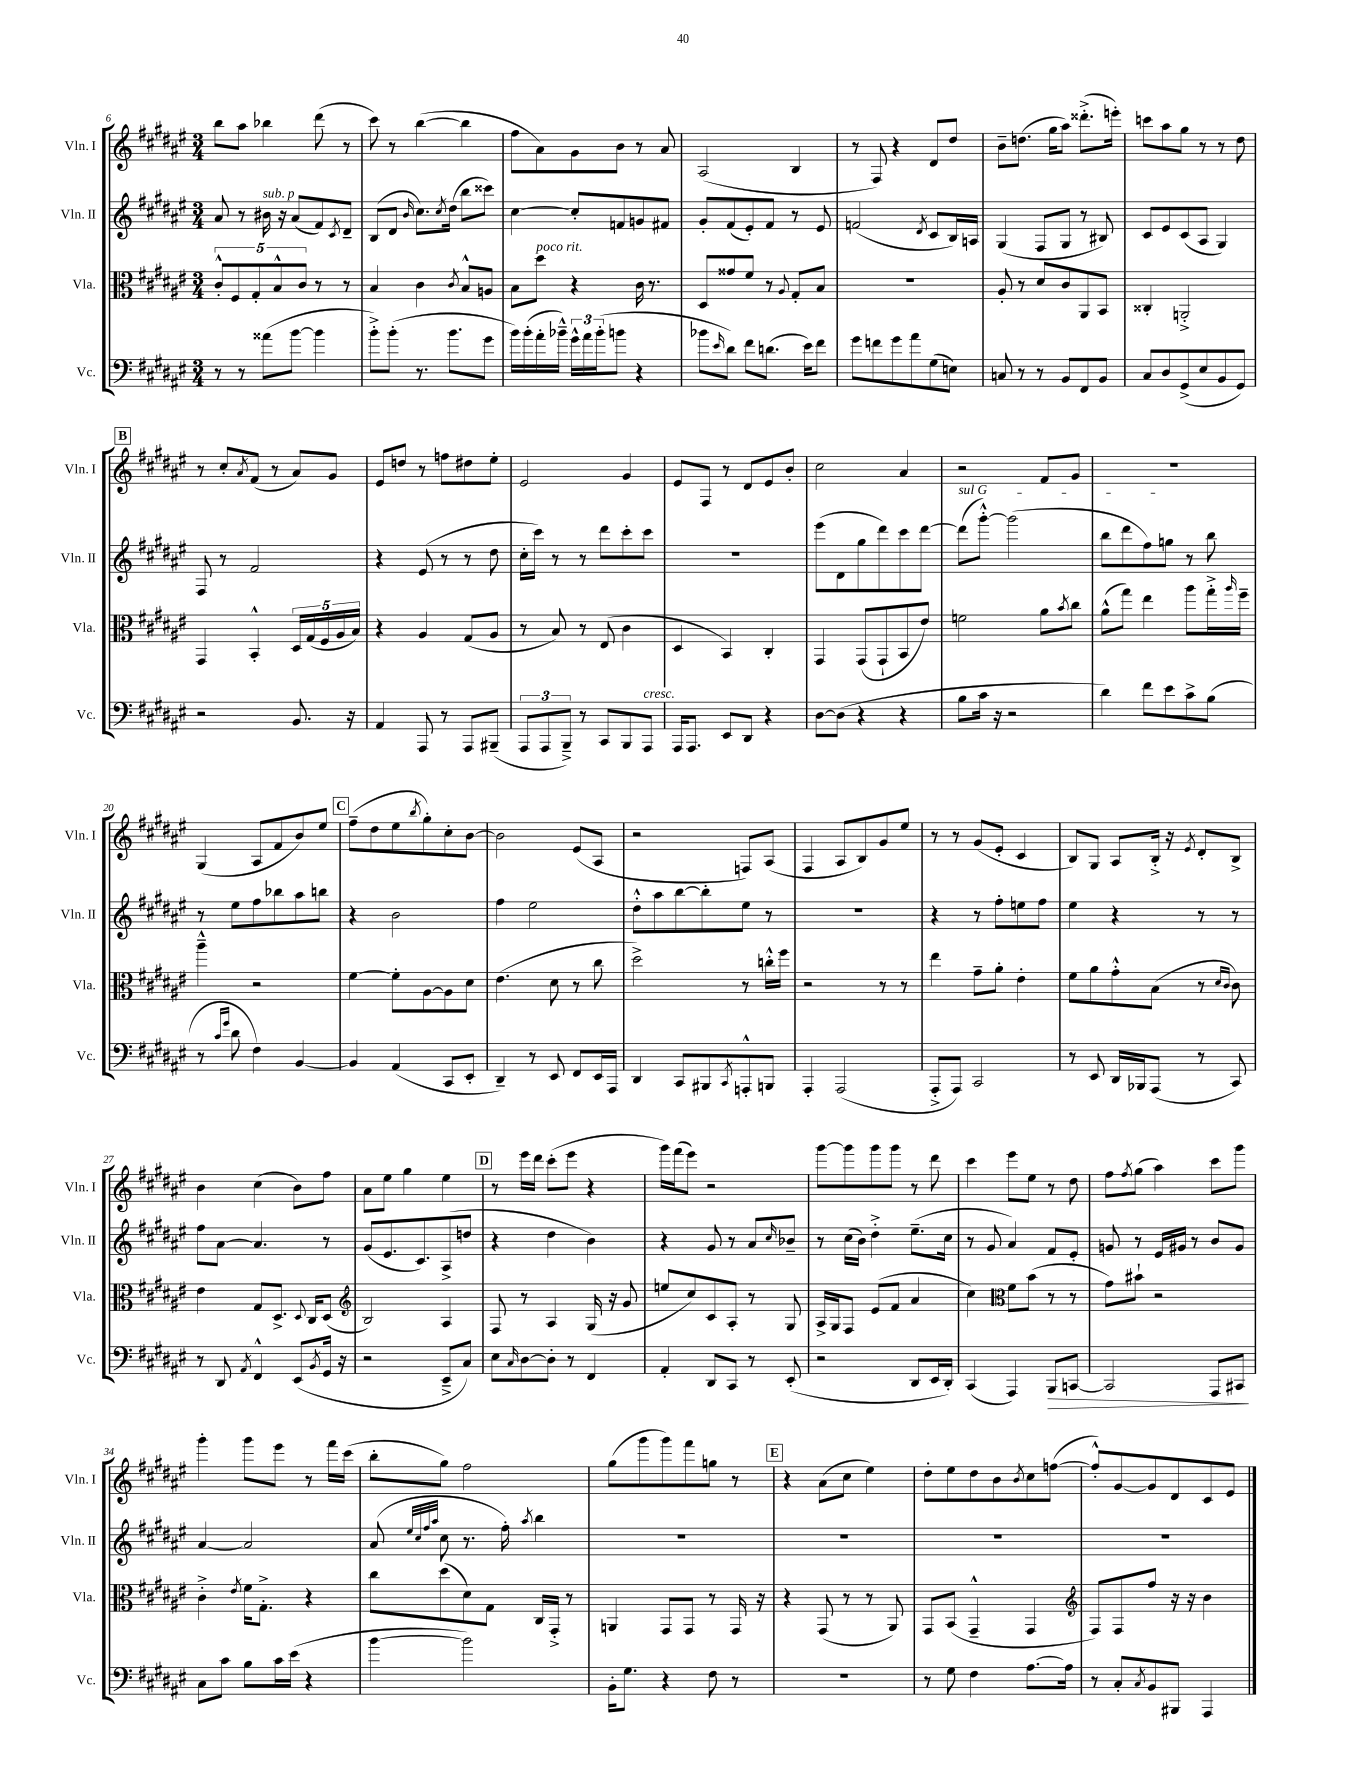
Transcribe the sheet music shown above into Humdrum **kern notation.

**kern	**dynam	**kern	**kern	**kern
*part4	*part4	*part3	*part2	*part1
*staff4	*staff4	*staff3	*staff2	*staff1
*I"Vc.	*	*I"Vla.	*I"Vln. II	*I"Vln. I
*I'Vc.	*	*I'Vla.	*I'Vln. II	*I'Vln. I
*clefF4	*	*clefC3	*clefG2	*clefG2
*k[f#c#g#d#a#e#]	*	*k[f#c#g#d#a#e#]	*k[f#c#g#d#a#e#]	*k[f#c#g#d#a#e#]
*M3/4	*	*M3/4	*M3/4	*M3/4
=6	=6	=6	=6	=6
8r	.	10c#'^^/L	8a#/	8bb\L
.	.	10F#/	.	.
8r	.	.	8r	8aa#\J
.	.	10G#'/	.	.
!	!	!	!LO:TX:a:i:t=sub. p	!
(8a##X\L	.	.	16b#X\	4bb-X\
.	.	10B^^/	.	.
.	.	.	16r	.
[8b\J	.	.	(8a#/L	.
.	.	10c#/J	.	.
4b\]	.	8r	8f#/)	(8ddd#\
.	.	.	8qc#/	.
.	.	8r	8d#~/J	8r
=7	=7	=7	=7	=7
8b'^\L)	.	4B/	(8B/L	8ccc#\)
(8b'\J	.	.	8d#/J	8r
.	.	.	16qqb/	.
8.r	.	4c#\	8.cc#\L)	([4bb\
.	.	.	8qcc#/	.
8.b\L	.	.	(16dd#\Jk	.
.	.	8qc#/	.	.
.	.	8B^^/L	8bb\L	4bb\]
8g#\J	.	8An/J	8ccc##X\J)	.
=8	=8	=8	=8	=8
16b\LL)	.	8B\L	[4cc#\	8ff#\L
(16b'\	.	.	.	.
!	!	!LO:TX:a:i:t=poco rit.	!	!
16a#'\	.	8dd#\J	.	8a#\)
16b-X~^^\JJ)	.	.	.	.
24g#^^\LL	.	4r	8cc#'/L]	8g#\
24a#\	.	.	.	.
(24b-'\J	.	.	.	.
8bn\J	.	.	8fn/	8b\J
4r	.	16c#\	8gn/	8r
.	.	8.r	.	.
.	.	.	8f#X/J	8a#/
=9	=9	=9	=9	=9
8b-X\L	.	8D#/L	8g#'/L	(2A#/
16qqe#/	.	.	.	.
8d#\J)	.	8g##X/	(8f#/	.
8f#\L	.	8f#/J	8e#'/)	.
(8.dn\J	.	8r	8f#/J	.
.	.	8qqA#/	.	.
.	.	8G#'/L	8r	4B/
16e#\KL)	.	.	.	.
8f#\J	.	8B/J	8e#/	.
=10	=10	=10	=10	=10
8g#\L	.	2.r	(2fn/	8r
8fn\	.	.	.	8F#/)
8g#\	.	.	.	4r
8a#\	.	.	.	.
.	.	.	8qd#/	.
(8G#\	.	.	8c#/L	8d#/L
8En\J)	.	.	16B/L)	8dd#/J
.	.	.	16An/JJ	.
=11	=11	=11	=11	=11
8Cn/	.	8A#'/	(4G#/	8b~\L
8r	.	8r	.	(8.ddn\J
8r	.	8d#/L	8F#/L	.
.	.	.	.	16gg#\KL
8BB/L	.	8c#/	8G#/J	8aa#\J)
8FF#/	.	8AA#/	8r	(8.ddd##X'^\L
8BB/J	.	8BB/J	8B#X/)	.
.	.	.	.	16eeen'\Jk)
=12	=12	=12	=12	=12
8C#/L	.	4C##X'/	8c#/L	8cccn\L
8D#/	.	.	8e#/	8aa#\
(8GG#^/	.	2AAn'^/	(8c#/	8gg#\J
8E#/	.	.	8A#/J	8r
8BB/	.	.	4G#/)	8r
8GG#/J)	.	.	.	8dd#\
!!LO:LB:g=z
!!LO:REH:place=s1:t=B
=13	=13	=13	=13	=13
2r	.	4GG#/	8F#/	8r
.	.	.	8r	8cc#'/L
.	.	.	.	8qa#/
.	.	4BB'^^/	2f#/	(8f#/J
.	.	.	.	8r
8.BB/	.	20D#/LL	.	8a#/L)
.	.	(20G#/	.	.
.	.	20F#/	.	.
.	.	.	.	8g#/J
.	.	20A#/	.	.
16r	.	.	.	.
.	.	20B/JJ)	.	.
=14	=14	=14	=14	=14
4AA#/	.	4r	4r	8e#/L
.	.	.	.	8ddn/J
8AAA#/	.	4A#/	(8e#/	8r
8r	.	.	8r	8ffn\L
8AAA#/L	.	(8G#/L	8r	8dd#X\
(8BBB#X~/J	.	8A#/J	8dd#\	8ee#'\J
=15	=15	=15	=15	=15
12AAA#/L	.	8r	16cc#'\LL	2e#/
.	.	.	16ccc#\JJ)	.
12AAA#/	.	.	.	.
.	.	8B/)	8r	.
12BBB~^/J)	.	.	.	.
8r	.	8r	8r	.
8CC#/L	.	(8E#/	8ddd#\L	.
8BBB/	.	4c#\	8ccc#'\	4g#/
!LO:TX:a:i:t=cresc.	!	!	!	!
8AAA#/J	.	.	8ccc#\J	.
=16	=16	=16	=16	=16
16AAA#/KL	.	4D#/	2.r	8e#/L
8.AAA#/J	.	.	.	.
.	.	.	.	8F#/J
8EE#/L	.	4BB/)	.	8r
8DD#/J	.	.	.	8d#/L
4r	.	4C#'/	.	8e#/
.	.	.	.	8b'/J
=17	=17	=17	=17	=17
[8D#\L	.	4GG#/	(8eee#\L	2cc#\
(8D#\J]	.	.	8d#\	.
4r	.	(8GG#/L	8gg#\	.
.	.	8GG#`/	8ddd#\)	.
4r	.	8BB/	8ccc#\	4a#/
.	.	8e#/J)	[8ddd#\J	.
=18	=18	=18	=18	=18
!	!	!	!LO:TX:a:i:t=sul G	!
8B\L	.	2fn\	(8ddd#\L]	2r
16c#\Jk	.	.	[8ggg#'^^\J)	.
16r	.	.	.	.
2r	.	.	(2ggg#\]	.
.	.	8a#\L	.	8f#/L
.	.	8qb/	.	.
.	.	8cc#\J	.	8g#/J
=19	=19	=19	=19	=19
4d#\)	.	(8a#^^\L	8bb\L	2.r
.	.	8gg#\J)	8ddd#\	.
8f#\L	.	4ee#\	8ff#\)	.
8e#\	.	.	8ggn\J	.
8c#^\	.	8aa#\L	8r	.
(8B\J	.	16gg#'^\L	8bb\	.
.	.	16qqaa#/	.	.
.	.	16ff#~\JJ	.	.
!!LO:LB:g=z
=20	=20	=20	=20	=20
8r	.	4aa#~^^\	8r	(4G#/
16qqc#/LL	.	.	.	.
16qqg#/JJ	.	.	.	.
8d#\	.	.	8ee#\L	.
4F#\)	.	2r	8ff#\	8A#/L
.	.	.	8bb-X\	8f#/
[4BB/	.	.	8aa#\	8b/)
.	.	.	8bbn\J	8ee#/J
!!LO:REH:place=s1:t=C
=21	=21	=21	=21	=21
4BB/]	.	[4f#\	4r	(8ff#~\L
.	.	.	.	8dd#\
(4AA#/	.	8f#'\L]	2b\	8ee#\
.	.	.	.	8qbb/
.	.	[8A#\	.	8gg#'\)
8CC#/L	.	8A#\]	.	8cc#'\
8EE#'/J	.	8d#\J	.	[8b\J
=22	=22	=22	=22	=22
4DD#~/)	.	(4.e#\	4ff#\	2b\]
8r	.	.	2ee#\	.
8EE#/	.	8d#\	.	.
8FF#/L	.	8r	.	(8e#/L
16EE#/L	.	8cc#\	.	8A#/J
16AAA#/JJ	.	.	.	.
=23	=23	=23	=23	=23
4DD#/	.	2dd#^\)	8dd#'^^\L	2r
.	.	.	8aa#\	.
8CC#/L	.	.	[8bb\	.
8BBB#X/	.	.	8bb'\]	.
8qCC#/	.	.	.	.
8AAAn'^^/	.	8r	8ee#\J	8Fn/L)
8BBBn/J	.	16ccn'^^\LL	8r	(8A#/J
.	.	16ff#\JJ	.	.
=24	=24	=24	=24	=24
4AAA#'/	.	2r	2.r	4F#/
(2AAA#/	.	.	.	8A#/L
.	.	.	.	8B/)
.	.	8r	.	8g#/
.	.	8r	.	8ee#/J
=25	=25	=25	=25	=25
8AAA#'^/L	.	4ee#\	4r	8r
8AAA#/J)	.	.	.	8r
2CC#/	.	8g#~\L	8r	(8g#/L
.	.	8a#'\J	8ff#'\L	8e#'/J
.	.	4e#'\	8een\	4c#/
.	.	.	8ff#\J	.
=26	=26	=26	=26	=26
8r	.	8f#\L	4ee#\	8B/L)
8EE#/	.	8a#\	.	8G#/J
16DD#/LL	.	8g#'^^\	4r	8A#/L
16BBB-X/J	.	.	.	.
(8AAA#/J	.	(8B\J	.	16B'^/Jk
.	.	.	.	16r
.	.	.	.	8qe#/
8r	.	8r	8r	8d#'/L
.	.	16qqd#/LL	.	.
.	.	16qqc#/JJ	.	.
8CC#/)	.	8c#\)	8r	8B^/J
!!LO:LB:g=z
=27	=27	=27	=27	=27
8r	.	4e#\	8ff#\L	4b\
8DD#/	.	.	[8a#\J	.
8qAA#/	.	.	.	.
4FF#^^/	.	8G#/L	4.a#/]	(4cc#\
.	.	8.D#^/J	.	.
(8EE#/L	.	.	.	8b\L)
.	.	8qqD#/	.	.
.	.	16C#/KL	.	.
8qBB/	.	.	.	.
16GG#/Jk	.	(8D#/J	8r	8ff#\J
16r	.	.	.	.
=28	=28	=28	=28	=28
*	*	*clefG2	*	*
2r	.	2B/)	(8g#/L	8a#\L
.	.	.	8.e#/	8ee#\J
.	.	.	.	4gg#\
.	.	.	8.c#/)	.
8EE#~^/L	.	4A#/	(8A#^/	4ee#\
8C#/J)	.	.	8ddn/J	.
!!LO:REH:place=s1:t=D
=29	=29	=29	=29	=29
8E#\L	.	8F#/	4r	8r
16qqC#/	.	.	.	.
[8D#\	.	8r	.	16eee#\LL
.	.	.	.	16ddd#\JJ
8D#'\J]	.	4A#/	4dd#\	(8ccc#'\L
8r	.	.	.	8eee#\J
4FF#/	.	(16G#/	4b\)	4r
.	.	16r	.	.
.	.	8g#/	.	.
=30	=30	=30	=30	=30
4AA#'/	.	8een/L	4r	16ggg#\LL)
.	.	.	.	(16fff#\J
.	.	8cc#/)	.	8eee#\J)
8DD#/L	.	8c#/	8g#/	2r
8CC#/J	.	8A#'/J	8r	.
8r	.	8r	8a#/L	.
.	.	.	16qqcc#/	.
(8EE#'/	.	8G#/	8b-X~/J	.
=31	=31	=31	=31	=31
2r	.	16A#^/LL	8r	[8ggg#\L
.	.	16G#/J	.	.
.	.	8F#/J	(16cc#\LL	8ggg#\]
.	.	.	16b\JJ)	.
.	.	(8e#/L	4dd#'^\	8ggg#\
.	.	8f#/J	.	8ggg#\J
8DD#/L	.	4a#/	(8.ee#~\L	8r
16EE#/L	.	.	.	8ddd#\
16DD#'/JJ)	.	.	16cc#\Jk	.
=32	=32	=32	=32	=32
(4CC#/	.	4cc#\)	8r	4ccc#\
.	.	.	8g#/	.
*	*	*clefC3	*	*
4AAA#/)	.	8f#\L	4a#/)	8eee#\L
.	.	(8b\J	.	8ee#\J
!	!LO:HP:b	!	!	!
8BBB/L	>	8r	8f#/L	8r
[8CCn/J	.	8r	8e#'/J	8dd#\
=33	=33	=33	=33	=33
2CC/]	.	8g#\L)	8gn/	8ff#\L
.	.	.	.	8qff#/
.	.	8b#X`\J	8r	(8gg#\J
.	.	2r	16e#/LL	4aa#\)
.	.	.	16g#X/JJ	.
.	.	.	8r	.
8AAA#/L	.	.	8b/L	8ccc#\L
8CC#X/J	.	.	8g#/J	8ggg#\J
.	]	.	.	.
!!LO:LB:g=z
=34	=34	=34	=34	=34
8C#\L	.	4c#'^\	[4a#/	4ggg#'\
8c#\J	.	.	.	.
.	.	8qe#/	.	.
8B\L	.	16f#\KL	2a#/]	8ggg#\L
.	.	8.G#'^\J	.	.
16c#\L	.	.	.	8eee#\J
(16e#\JJ	.	.	.	.
4r	.	4r	.	8r
.	.	.	.	16fff#\LL
.	.	.	.	(16ccc#\JJ
=35	=35	=35	=35	=35
[4b\	.	8cc#\L	(8a#/	8bb'\L
.	.	.	32qqee#/LLL	.
.	.	.	32qqcc#/	.
.	.	.	32qqff#/	.
.	.	.	32qqaa#/JJJ	.
.	.	(8dd#\	8cc#\	8gg#\J)
2b\])	.	8d#\)	8.r	2ff#\
.	.	8G#\J	.	.
.	.	.	16ff#'\)	.
.	.	.	8qaa#/	.
.	.	16C#/LL	4bb\	.
.	.	16GG#'^/JJ	.	.
.	.	8r	.	.
=36	=36	=36	=36	=36
16BB'\KL	.	4AAn/	2.r	(8gg#\L
8.G#\J	.	.	.	.
.	.	.	.	8ggg#\
4r	.	8GG#/L	.	8ggg#\)
.	.	8GG#/J	.	8fff#\
8F#\	.	8r	.	8ggn\J
8r	.	16GG#/	.	8r
.	.	16r	.	.
!!LO:REH:place=s1:t=E
=37	=37	=37	=37	=37
2.r	.	4r	2.r	4r
.	.	(8GG#/	.	(8a#\L
.	.	8r	.	8cc#\J
.	.	8r	.	4ee#\)
.	.	8AA#/)	.	.
=38	=38	=38	=38	=38
8r	.	8GG#/L	2.r	8dd#'\L
8G#\	.	(8BB/J	.	8ee#\
4F#\	.	4GG#~^^/	.	8dd#\
.	.	.	.	8b\
.	.	.	.	8qb/
[8.A#\L	.	4GG#/	.	8cc#\
.	.	.	.	([8ffn\J
16A#\Jk]	.	.	.	.
=39	=39	=39	=39	=39
*	*	*clefG2	*	*
8r	.	8F#/L)	2.r	8ff'^^/L])
8C#'/L	.	8F#/	.	[8g#/
8qC#/	.	.	.	.
8BB/	.	8ff#/J	.	8g#/]
8BBB#X/J	.	16r	.	8d#/
.	.	16r	.	.
4AAA#/	.	4b\	.	8c#/
.	.	.	.	8e#/J
==	==	==	==	==
*-	*-	*-	*-	*-
